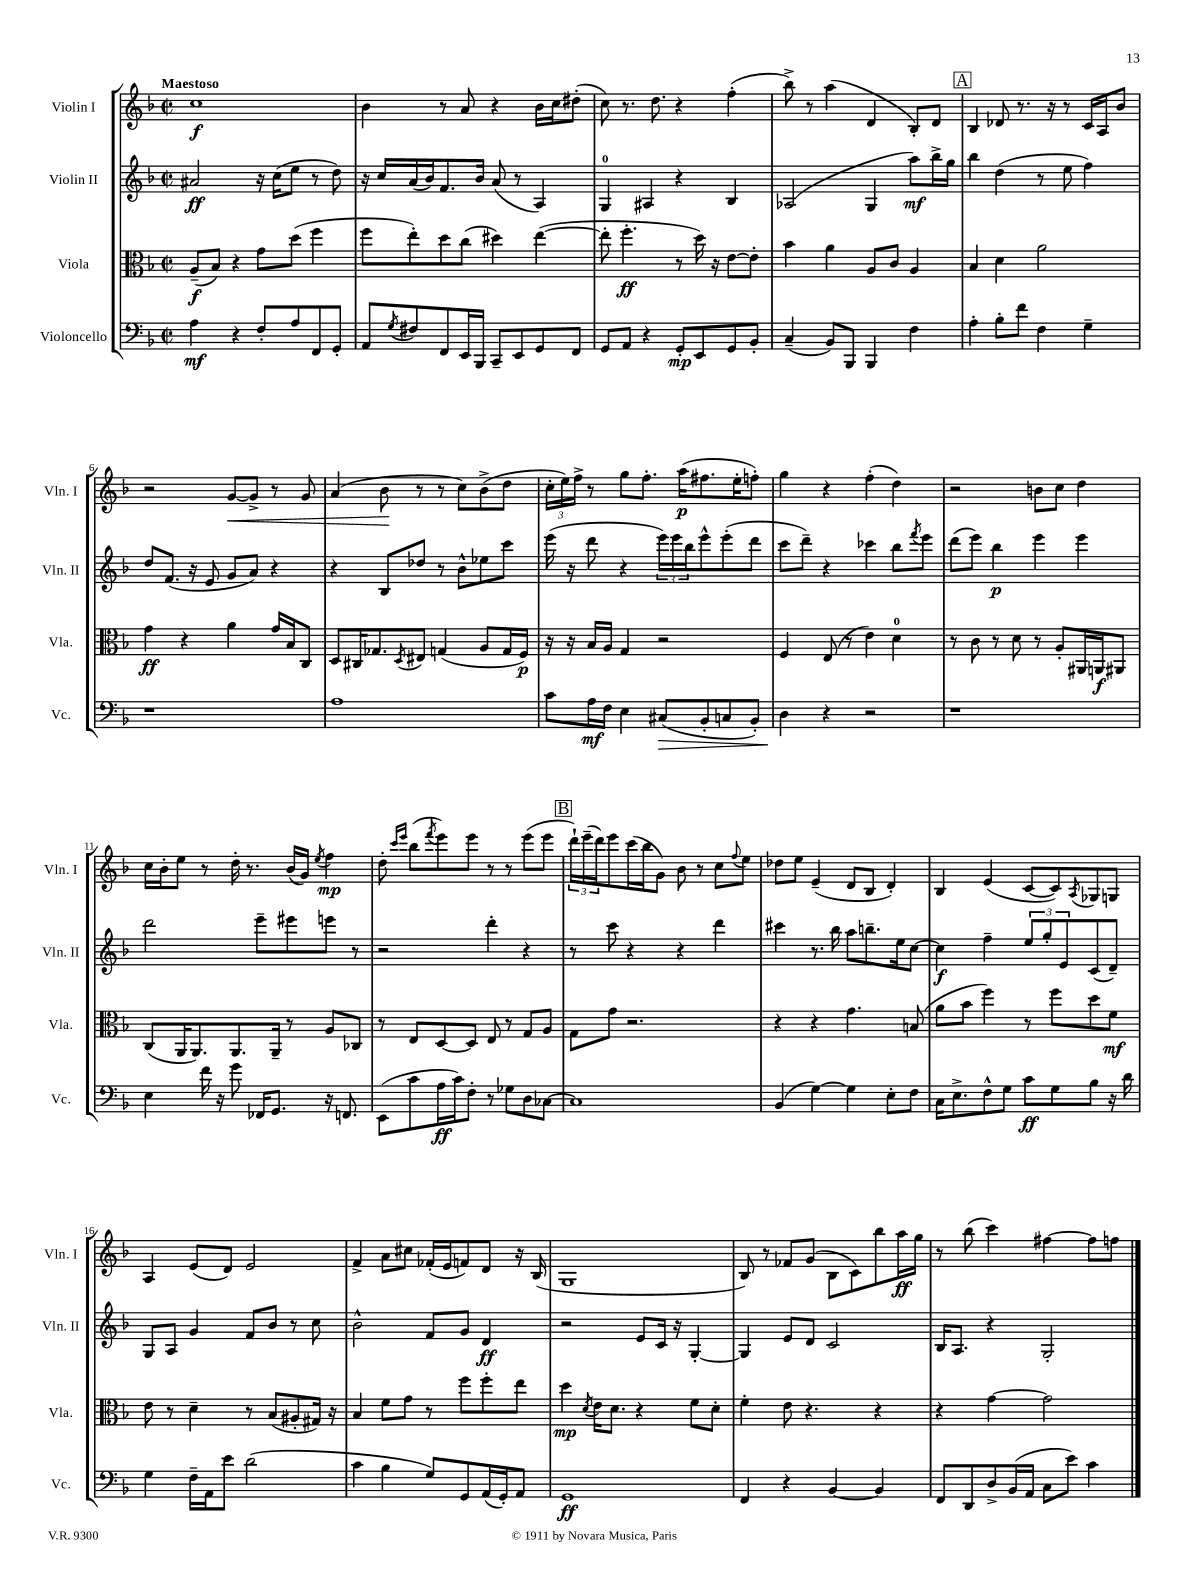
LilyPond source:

<<
\new StaffGroup <<
\new Staff = "s0" \with { instrumentName = "Violin I" shortInstrumentName = "Vln. I" } {
    \clef treble \key f \major \defaultTimeSignature \time 2/2 \tempo "Maestoso"
    c''1\f |
    bes'4 r8 a'8 r4 bes'16 c''16 dis''8-.( |
    c''8) r8. d''8. r4 f''4-.( |
    bes''8->) r8 a''4( d'4 bes8-.) d'8 |
    \mark \markup { \box "A" } bes4 des'8 r8. r16 r8 c'16 a16 bes'8 |
    r2 g'8~\< g'8-> r8 g'8 |
    a'4( bes'8\! r8 r8 c''8) bes'8->( d''8 |
    \tuplet 3/2 { c''16-. e''16) f''16-> } r8 g''8 f''8.-. a''16\p( fis''8. e''16-. f''8-.) |
    g''4 r4 f''4-.( d''4) |
    r2 b'8 c''8 d''4 |
    c''16 bes'16-. e''8 r8 d''16-. r8. bes'16( g'16) \acciaccatura { e''8 } f''4\mp |
    d''8-. \grace { c'''16 e'''16 } bes''8( \acciaccatura { f'''8 } e'''8) e'''8 r8 r8 e'''8( e'''8 |
    \mark \markup { \box "B" } \tuplet 3/2 { d'''16-!) e'''16--( d'''16) } e'''8 c'''16( bes''16 g'8) bes'8 r8 c''8 \appoggiatura { f''8 } e''8 |
    des''8 e''8 e'4--( d'8 bes8 d'4-.) |
    bes4 e'4( c'8~ c'8) \acciaccatura { a8 } ges8 g8 |
    a4 e'8( d'8) e'2 |
    f'4-> a'8 cis''8 fes'16-.( e'16 f'8) d'8 r16 bes16( |
    g1 |
    bes8) r8 fes'8 g'8( bes8 c'8) bes''8 a''16\ff g''16 |
    r8 bes''8( c'''4) fis''4~ fis''8 f''8 \bar "|." |
}
\new Staff = "s1" \with { instrumentName = "Violin II" shortInstrumentName = "Vln. II" } {
    \clef treble \key f \major \defaultTimeSignature \time 2/2
    ais'2\ff r16 c''16( e''8 r8 d''8) |
    r16 c''16 a'16( bes'16) f'8. bes'16 a'8( r8 a4) |
    g4-0 ais4 r4 bes4 |
    aes2( g4 a''8\mf) bes''16-> g''16 |
    \mark \markup { \box "A" } bes''4 d''4( r8 e''8 f''4) |
    d''8 f'8.( r16 e'8 g'8 a'8) r4 |
    r4 bes8 des''8 r8 bes'8-^ ees''8 c'''8 |
    e'''16( r16 d'''8 r4 \tuplet 3/2 { e'''16) e'''16 bes''16 } e'''8-^ e'''8-.( d'''8 |
    c'''8 d'''8--) r4 ces'''4 bes''8 \acciaccatura { f'''8 } e'''8 |
    d'''8( e'''8) bes''4\p e'''4 e'''4 |
    d'''2 e'''8-- eis'''8 e'''8 r8 |
    r2 d'''4-. r4 |
    \mark \markup { \box "B" } r8 c'''8 r4 r4 d'''4 |
    cis'''4 r8. bes''16 a''8 b''8.-- e''16 c''8~ |
    c''4\f f''4-- \tuplet 3/2 { e''8 g''8-. e'8 } c'8( d'8--) |
    g8 a8 g'4 f'8 bes'8 r8 c''8 |
    bes'2-^ f'8 g'8 d'4\ff |
    r2 e'8 c'16 r16 g4~-. |
    g4 e'8 d'8 c'2 |
    bes16 a8. r4 g2-. \bar "|." |
}
\new Staff = "s2" \with { instrumentName = "Viola" shortInstrumentName = "Vla." } {
    \clef alto \key f \major \defaultTimeSignature \time 2/2
    a8--\f( bes8) r4 g'8 d''8( f''4 |
    f''8 e''8-.) d''8 c''8( dis''4) e''4~( |
    e''8-. f''4.-.\ff r8 d''16) r16 e'8~ e'8-. |
    bes'4 a'4 a8 c'8 a4 |
    \mark \markup { \box "A" } bes4 d'4 a'2 |
    g'4\ff r4 a'4 g'16 bes16 c8 |
    d8 cis16 ges8. \acciaccatura { d8 } eis8 g4( a8 g16 f16\p) |
    r16 r16 bes16 a16 g4 r2 |
    f4 e8( r8 e'4) d'4-0 |
    r8 c'8 r8 d'8 r8 a8-. ais,16 a,16\f ais,8 |
    c8( a,16 a,8.) a,8. a,16-- r8 a8 ces8 |
    r8 e8 d8~ d8 e8 r8 g8 a8 |
    \mark \markup { \box "B" } g8 g'8 r2. |
    r4 r4 g'4. b8( |
    a'8 bes'8 f''4) r8 f''8 d''8 f'8\mf |
    e'8 r8 d'4-- r8 bes8( ais8-. gis16) r16 |
    bes4 f'8 g'8 r8 f''8 f''8-. e''8 |
    d''4\mp \acciaccatura { d'8 } e'16 d'8. r4 f'8 d'8-. |
    f'4-. e'8 r4. r4 |
    r4 g'4~ g'2 \bar "|." |
}
\new Staff = "s3" \with { instrumentName = "Violoncello" shortInstrumentName = "Vc." } {
    \clef bass \key f \major \defaultTimeSignature \time 2/2
    a4\mf r4 f8-. a8 f,8 g,8-. |
    a,8 \acciaccatura { g8 } fis8 f,8 e,16 bes,,16 c,8-- e,8 g,8 f,8 |
    g,8 a,8 r4 g,8-.\mp e,8 g,8 bes,8-. |
    c4--( bes,8) bes,,8 bes,,4 f4 |
    \mark \markup { \box "A" } a4-. bes8-. f'8 f4 g4-- |
    r1 |
    a1 |
    c'8 a16\mf f16 e4 cis8\>( bes,8-. c8 bes,8-.) |
    d4\! r4 r2 |
    r1 |
    e4 f'16 r16 g'8 fes,16 g,8. r16 f,8. |
    e,8( c'8 a16\ff c'16) f8-. r8 ges8 d8 ces8~ |
    \mark \markup { \box "B" } ces1 |
    bes,4( g4~) g4 e8-. f8 |
    c16 e8.-> f8-^ g8 c'8\ff g8 bes8 r16 d'16 |
    g4 f16-- a,16 e'8 d'2( |
    c'4 bes4 g8) g,8 a,16( g,16-.) a,8 |
    g,1\ff |
    f,4 r4 bes,4~ bes,4 |
    f,8 d,8 d8-> bes,16( a,16 c8 e'8) c'4 \bar "|." |
}
>>
>>
